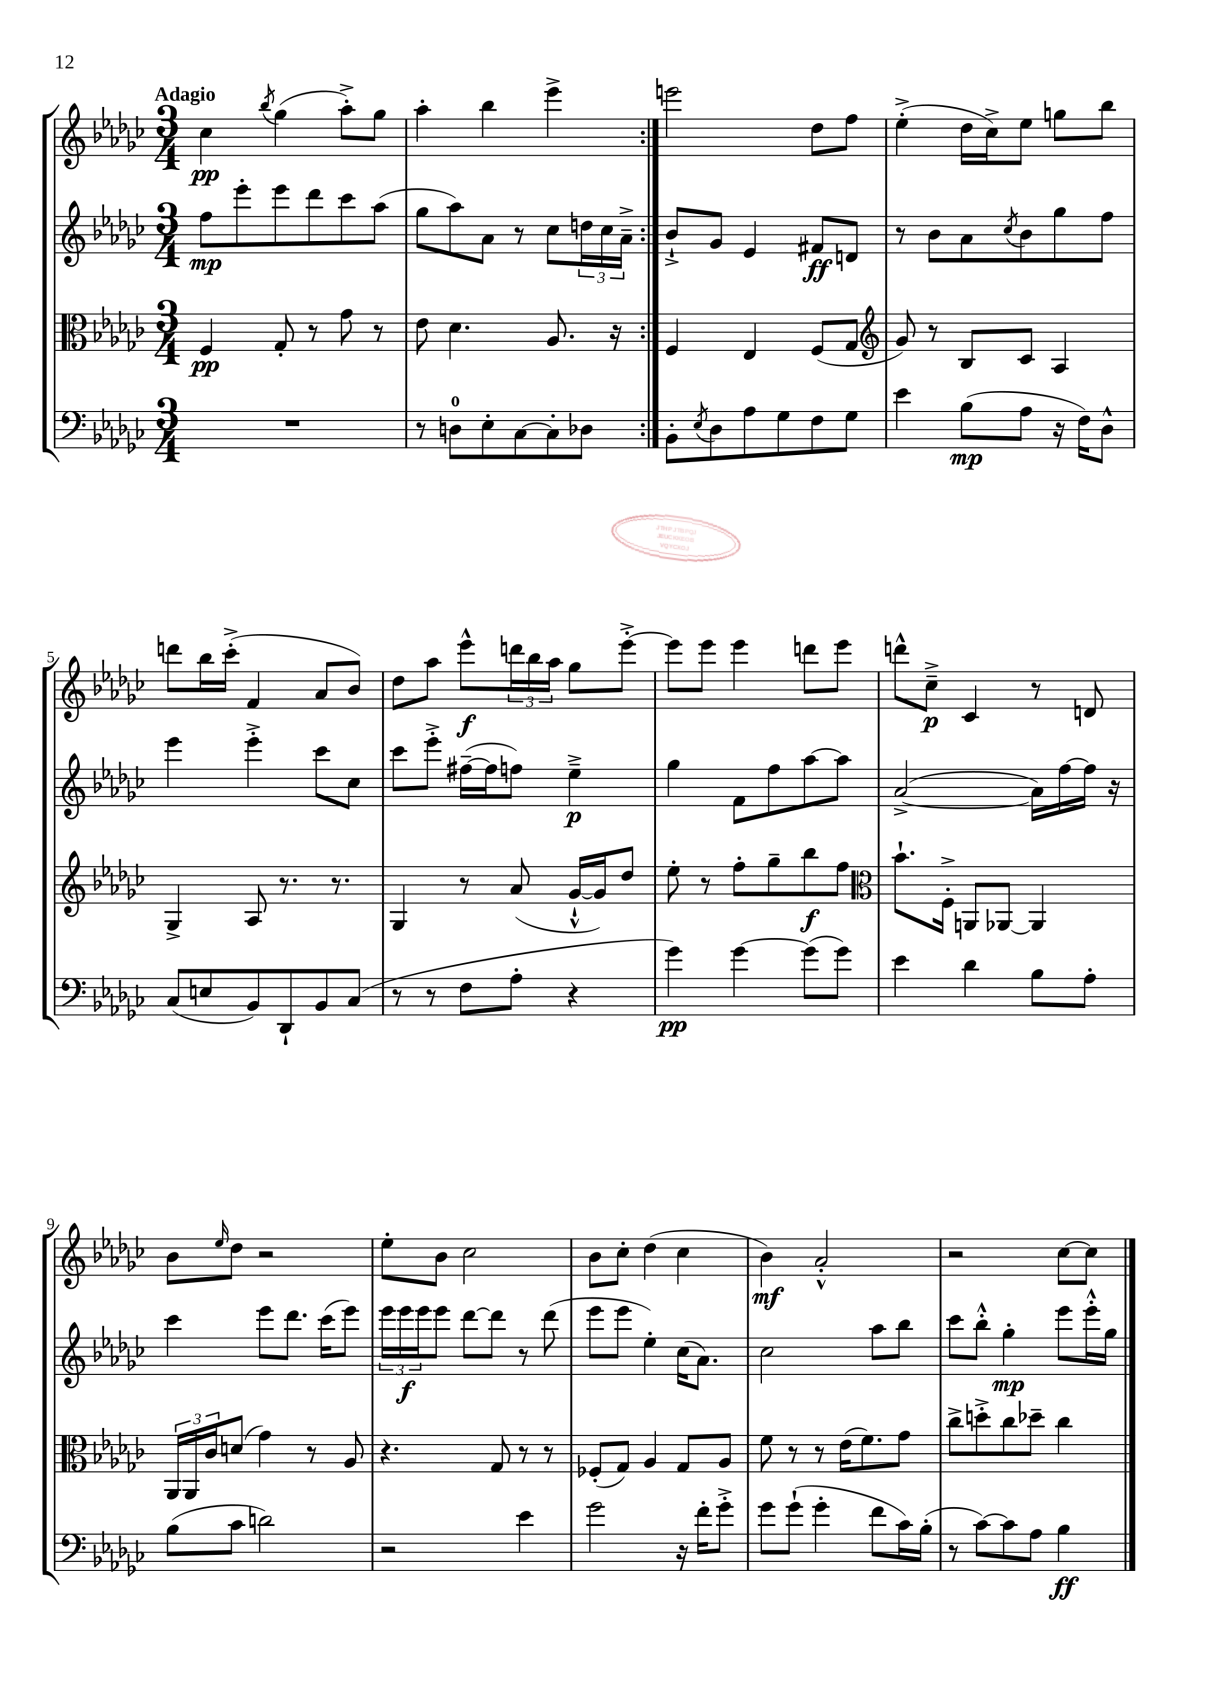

**kern	**dynam	**kern	**dynam	**kern	**dynam	**kern	**dynam
*part4	*part4	*part3	*part3	*part2	*part2	*part1	*part1
*staff4	*staff4	*staff3	*staff3	*staff2	*staff2	*staff1	*staff1
*clefF4	*	*clefC3	*	*clefG2	*	*clefG2	*
*k[b-e-a-d-g-c-]	*	*k[b-e-a-d-g-c-]	*	*k[b-e-a-d-g-c-]	*	*k[b-e-a-d-g-c-]	*
*M3/4	*	*M3/4	*	*M3/4	*	*M3/4	*
=1	=1	=1	=1	=1	=1	=1	=1
!	!	!	!	!	!	!LO:TX:a:B:t=Adagio	!
2.r	.	4F/	pp	8ff\L	mp	4cc-\	pp
.	.	.	.	8eee-'\	.	.	.
.	.	.	.	.	.	8qbb-/	.
.	.	8G-'/	.	8eee-\	.	(4gg-\	.
.	.	8r	.	8ddd-\	.	.	.
.	.	8g-\	.	8ccc-\	.	8aa-'^\L)	.
.	.	8r	.	(8aa-\J	.	8gg-\J	.
=2	=2	=2	=2	=2	=2	=2	=2
8r	.	8e-\	.	8gg-\L	.	4aa-'\	.
8Dn\L	.	4.d-\	.	8aa-\)	.	.	.
8E-'\	.	.	.	8a-\J	.	4bb-\	.
[8C-\	.	.	.	8r	.	.	.
8C-'\]	.	8.A-/	.	8cc-\L	.	4eee-^\	.
8D-X\J	.	.	.	24ddn\L	.	.	.
.	.	.	.	24cc-\	.	.	.
.	.	16r	.	.	.	.	.
.	.	.	.	24a-~^\JJ	.	.	.
=3:|!	=3:|!	=3:|!	=3:|!	=3:|!	=3:|!	=3:|!	=3:|!
8BB-'\L	.	4F/	.	8b-`^/L	.	2eeen\	.
8qE-/	.	.	.	.	.	.	.
8D-\	.	.	.	8g-/J	.	.	.
8A-\	.	4E-/	.	4e-/	.	.	.
8G-\	.	.	.	.	.	.	.
8F\	.	(8F/L	.	8f#X/L	ff	8dd-\L	.
8G-\J	.	8G-/J	.	8dn/J	.	8ff\J	.
=4	=4	=4	=4	=4	=4	=4	=4
*	*	*clefG2	*	*	*	*	*
4e-\	.	8g-/)	.	8r	.	(4ee-'^\	.
.	.	8r	.	8b-\L	.	.	.
(8B-\L	mp	8B-/L	.	8a-\	.	16dd-\LL	.
.	.	.	.	.	.	16cc-^\J)	.
.	.	.	.	8qcc-/	.	.	.
8A-\J	.	8c-/J	.	8b-\	.	8ee-\J	.
16r	.	4A-/	.	8gg-\	.	8ggn\L	.
16F\KL)	.	.	.	.	.	.	.
8D-^^\J	.	.	.	8ff\J	.	8bb-\J	.
!!LO:LB:g=z
=5	=5	=5	=5	=5	=5	=5	=5
(8C-/L	.	4G-^/	.	4eee-\	.	8dddn\L	.
8En/	.	.	.	.	.	16bb-\L	.
.	.	.	.	.	.	(16ccc-'^\JJ	.
8BB-/)	.	8A-/	.	4eee-'^\	.	4f/	.
8DD-`/	.	8.r	.	.	.	.	.
8BB-/	.	.	.	8ccc-\L	.	8a-/L	.
.	.	8.r	.	.	.	.	.
(8C-/J	.	.	.	8cc-\J	.	8b-/J)	.
=6	=6	=6	=6	=6	=6	=6	=6
8r	.	4G-/	.	8ccc-\L	.	8dd-\L	.
8r	.	.	.	8eee-'^\J	.	8aa-\J	.
8F\L	.	8r	.	([16ff#X~\LL	.	8eee-^^\L	f
.	.	.	.	16ff#\J]	.	.	.
8A-'\J	.	(8a-/	.	8ffn\J)	.	24dddn\L	.
.	.	.	.	.	.	24bb-\	.
.	.	.	.	.	.	24aa-\JJ	.
4r	.	[16g-`^^/LL	.	4ee-~^\	p	8gg-\L	.
.	.	16g-/J])	.	.	.	.	.
.	.	8dd-/J	.	.	.	[8eee-'^\J	.
=7	=7	=7	=7	=7	=7	=7	=7
4g-\)	pp	8ee-'\	.	4gg-\	.	8eee-\L]	.
.	.	8r	.	.	.	8eee-\J	.
[4g-\	.	8ff'\L	.	8f\L	.	4eee-\	.
.	.	8gg-~\	.	8ff\	.	.	.
(8g-\L]	.	8bb-\	f	[8aa-\	.	8dddn\L	.
8g-\J)	.	8ff\J	.	8aa-\J]	.	8eee-\J	.
=8	=8	=8	=8	=8	=8	=8	=8
*	*	*clefC3	*	*	*	*	*
4e-\	.	8.b-`\L	.	([2a-^/	.	8dddn^^\L	.
.	.	.	.	.	.	8cc-~^\J	p
.	.	16F'^\Jk	.	.	.	.	.
4d-\	.	8AAn/L	.	.	.	4c-/	.
.	.	[8AA-X/J	.	.	.	.	.
8B-\L	.	4AA-/]	.	16a-\LL])	.	8r	.
.	.	.	.	[16ff\	.	.	.
8A-'\J	.	.	.	16ff\JJ]	.	8dn/	.
.	.	.	.	16r	.	.	.
!!LO:LB:g=z
=9	=9	=9	=9	=9	=9	=9	=9
(8B-\L	.	24AA-/LL	.	4ccc-\	.	8b-\L	.
.	.	24AA-/	.	.	.	.	.
.	.	24c-/J	.	.	.	.	.
.	.	.	.	.	.	16qqee-/	.
8c-\J	.	(8dn/J	.	.	.	8dd-\J	.
2dn\)	.	4g-\)	.	8eee-\L	.	2r	.
.	.	.	.	8.ddd-\J	.	.	.
.	.	8r	.	.	.	.	.
.	.	.	.	(16ccc-\KL	.	.	.
.	.	8A-/	.	8eee-\J)	.	.	.
=10	=10	=10	=10	=10	=10	=10	=10
2r	.	4.r	.	24eee-\LL	.	8ee-'\L	.
.	.	.	.	24eee-\	f	.	.
.	.	.	.	24eee-\J	.	.	.
.	.	.	.	8eee-\J	.	8b-\J	.
.	.	.	.	[8ddd-\L	.	2cc-\	.
.	.	8G-/	.	8ddd-\J]	.	.	.
4e-\	.	8r	.	8r	.	.	.
.	.	8r	.	(8ddd-\	.	.	.
=11	=11	=11	=11	=11	=11	=11	=11
2g-\	.	(8F-X'/L	.	8eee-\L	.	8b-\L	.
.	.	8G-/J)	.	8eee-\J	.	8cc-'\J	.
.	.	4A-/	.	4ee-'\)	.	(4dd-\	.
16r	.	8G-/L	.	(16cc-\KL	.	4cc-\	.
16f'\KL	.	.	.	8.a-\J)	.	.	.
8g-'^\J	.	8A-/J	.	.	.	.	.
=12	=12	=12	=12	=12	=12	=12	=12
8g-\L	.	8f\	.	2cc-\	.	4b-\)	mf
(8g-`\J	.	8r	.	.	.	.	.
4g-'\	.	8r	.	.	.	2a-'^^/	.
.	.	(16e-\KL	.	.	.	.	.
.	.	8.f\)	.	.	.	.	.
8f\L	.	.	.	8aa-\L	.	.	.
16c-\L)	.	8g-\J	.	8bb-\J	.	.	.
(16B-'\JJ	.	.	.	.	.	.	.
=13	=13	=13	=13	=13	=13	=13	=13
8r	.	8cc-^\L	.	8ccc-\L	.	2r	.
[8c-\L)	.	8ddn'^\	.	8bb-'^^\J	.	.	.
8c-\]	.	8cc-\	.	4gg-'\	mp	.	.
8A-\J	.	8dd-X~\J	.	.	.	.	.
4B-\	ff	4cc-\	.	8eee-\L	.	[8cc-\L	.
.	.	.	.	16eee-'^^\L	.	8cc-\J]	.
.	.	.	.	16gg-\JJ	.	.	.
==	==	==	==	==	==	==	==
*-	*-	*-	*-	*-	*-	*-	*-
